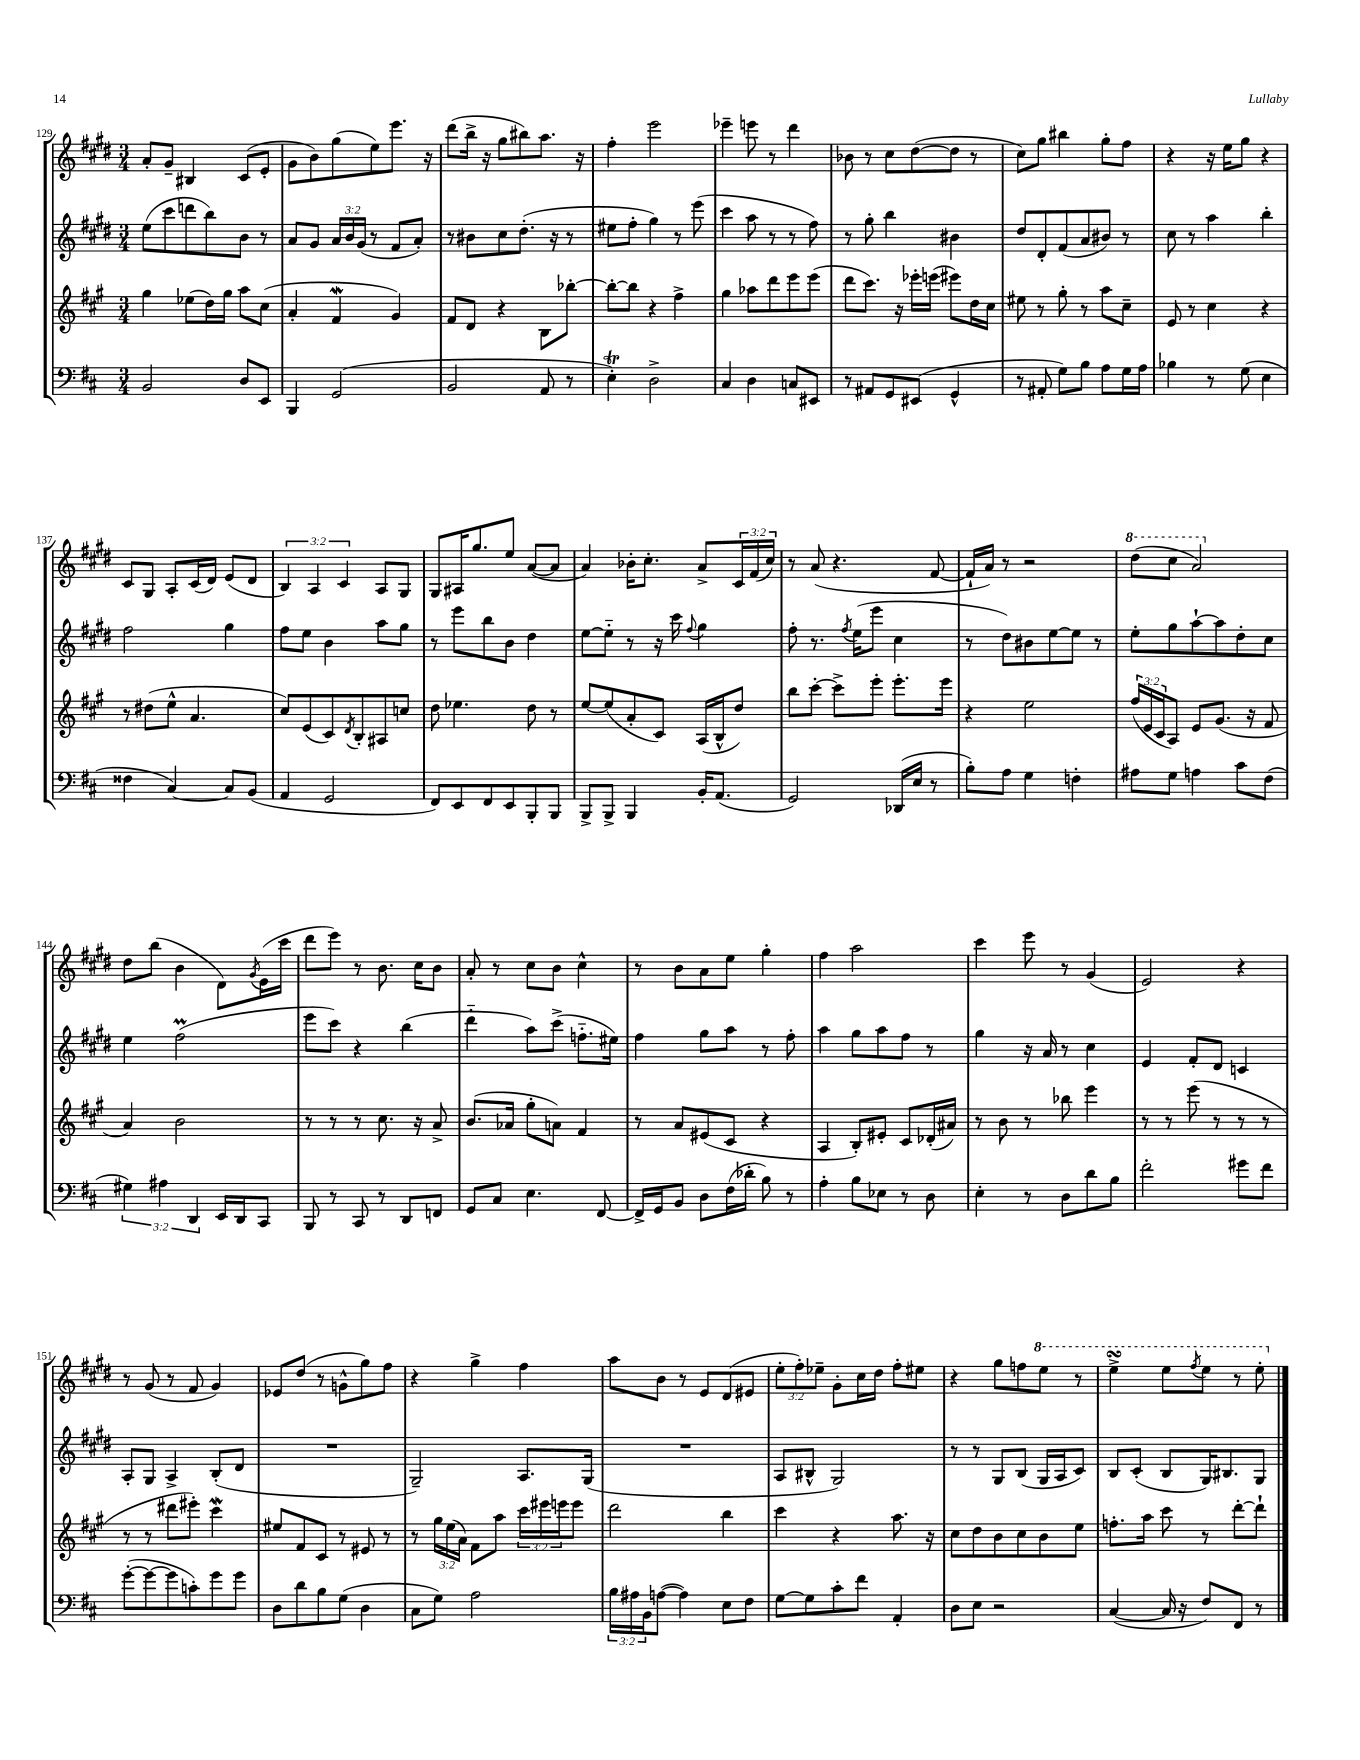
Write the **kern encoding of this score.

**kern	**kern	**kern	**kern
*staff4	*staff3	*staff2	*staff1
*clefF4	*clefG2	*clefG2	*clefG2
*k[f#c#]	*k[f#c#g#]	*k[f#c#g#d#]	*k[f#c#g#d#]
*M3/4	*M3/4	*M3/4	*M3/4
2BB/	4gg#\	(8ee\L	8a'/L
.	.	8ccc#\	8g#~/J
.	(8ee-\L	8ddd\	4B#/
.	16dd\L)	8bb\)	.
.	16gg#\JJ	.	.
8D/L	8aa\L	8b\J	(8c#/L
8EE/J	(8cc#\J	8r	8e'/J
=	=	=	=
4BBB/	4a'/	8a/L	8g#\L
.	.	8g#/J	8b\)
(2GG/	4f#/	24a/LL	(8gg#\
.	.	24b/	.
.	.	(24g#/JJ	.
.	.	8r	8ee\)
.	4g#/)	8f#/L	8.eee\J
.	.	8a'/J)	.
.	.	.	16r
=	=	=	=
2BB/	8f#/L	8r	(8ddd#\L
.	8d/J	8b#\L	16bb^\Jk
.	.	.	16r
.	4r	8cc#\	8gg#\L
.	.	(8.dd#'\J	8bb#\)
8AA/	8B\L	.	8.aa\J
.	.	16r	.
8r	[8bb-'\J	8r	.
.	.	.	16r
=	=	=	=
4E'\)	8bb-'\_L	8ee#\L	4ff#'\
.	8bb-\]J	8ff#'\J	.
2D^\	4r	4gg#\)	2eee\
.	4ff#^\	8r	.
.	.	(8eee\	.
=	=	=	=
4C#/	4gg#\	4ccc#\	4eee-~\
4D\	8aa-\L	8aa\	8eee\
.	8ddd\	8r	8r
8C/L	8eee\	8r	4ddd#\
8EE#/J	(8eee\J	8ff#\)	.
=	=	=	=
8r	8ddd\L	8r	8b-\
8AA#/L	8.ccc#\J)	8gg#'\	8r
8GG/	.	4bb\	8cc#\L
.	16r	.	.
(8EE#/J	16eee-'\LL	.	([8dd#\
.	(16eee\JJ	.	.
4GG^^/	8eee#\L)	4b#\	8dd#\]J
.	16dd\L	.	8r
.	16cc#\JJ	.	.
=	=	=	=
8r	8ee#\	8dd#/L	8cc#\L)
8AA#'/	8r	8d#'/	8gg#\J
8G\L)	8gg#'\	(8f#/	4bb#\
8B\J	8r	8a/	.
8A\L	8aa\L	8b#/J)	8gg#'\L
16G\L	8cc#~\J	8r	8ff#\J
16A\JJ	.	.	.
=	=	=	=
4B-\	8e/	8cc#\	4r
.	8r	8r	.
8r	4cc#\	4aa\	16r
.	.	.	16ee\LK
(8G\	.	.	8gg#\J
4E\	4r	4bb'\	4r
=	=	=	=
4F##\	8r	2ff#\	8c#/L
.	(8dd#\L	.	8G#/J
[4C#/)	8ee^^\J	.	8A'/L
.	4.a/	.	(16c#/L
.	.	.	16d#/JJ)
8C#/]L	.	4gg#\	(8e/L
(8BB/J	.	.	8d#/J
=	=	=	=
4AA/	8cc#/L)	8ff#\L	6B/)
.	(8e/	8ee\J	.
.	.	.	6A/
2GG/	8c#/)	4b\	.
.	.	.	6c#/
.	8qd/	.	.
.	8B'/	.	.
.	8A#/	8aa\L	8A/L
.	8cc/J	8gg#\J	8G#/J
=	=	=	=
8FF#/L)	8dd\	8r	8G#/L
8EE/	4.ee-\	8eee\L	16A#/K
.	.	.	8.gg#/
8FF#/	.	8bb\	.
8EE/	.	8b\J	8ee/J
8BBB'/	8dd\	4dd#\	([8a/L
8BBB/J	8r	.	8a/]J
=	=	=	=
8BBB^/L	[8ee/L	[8ee\L	4a/)
8BBB^/J	(8ee/]	8ee'~\]J	.
4BBB/	8a'/	8r	16b-'\LK
.	.	.	8.cc#'\J
.	8c#/J)	16r	.
.	.	16ccc#\	.
.	.	8qqff#/	.
16BB'/LK	(16A/LL	4gg#\	8a^/L
(8.AA/J	16B^^/J	.	.
.	8dd/J)	.	24c#/L
.	.	.	(24f#/
.	.	.	24cc#/JJ)
=	=	=	=
2GG/)	8bb\L	8ff#'\	8r
.	[8ccc#'\J	8.r	(8a/
.	8ccc#^\]L	.	4.r
.	.	8qff#/	.
.	.	(16ee\LK	.
.	8eee'\J	8eee\J	.
(16DD-/LL	8.eee'\L	4cc#\	.
16E/JJ	.	.	.
8r	.	.	[8f#/
.	16eee\Jk	.	.
=	=	=	=
8B'\L)	4r	8r	16f#`/]LL
.	.	.	16a/JJ)
8A\J	.	8dd#\L)	8r
4G\	2ee\	8b#\	2r
.	.	[8ee\	.
4F'\	.	8ee\]J	.
.	.	8r	.
=	=	=	=
8A#\L	(24ff#/LL	8ee'\L	(8ddd#\L
.	24e/	.	.
.	24c#/J	.	.
8G\J	8A/J)	8gg#\	8ccc#\J
4A\	8e/L	[8aa`\	2aa/)
.	(8.g#/J	8aa\]	.
8c#\L	.	8dd#'\	.
.	16r	.	.
(8F#\J	8f#/	8cc#\J	.
=	=	=	=
6G#\)	4a/)	4ee\	8dd#\L
.	.	.	(8bb\J
6A#\	.	.	.
.	2b\	(2ff#\	4b\
6DD/	.	.	.
16EE/LL	.	.	8d#\L)
16DD/J	.	.	.
.	.	.	8qg#/
8CC#/J	.	.	(16e\L
.	.	.	16ccc#\JJ
=	=	=	=
8BBB/	8r	8eee\L	8ddd#\L
8r	8r	8ccc#\J)	8eee\J)
8CC#/	8r	4r	8r
8r	8.cc#\	.	8.b\
8DD/L	.	(4bb\	.
.	16r	.	16cc#\LK
8FF/J	8a^/	.	8b\J
=	=	=	=
8GG/L	(8.b/L	4ddd#'~\	8a'/
8C#/J	.	.	8r
.	16a-/Jk	.	.
4.E\	8gg#'\L	8aa\L)	8cc#\L
.	8a\J)	(8ccc#^\J	8b\J
.	4f#/	8.ff'~\L	4cc#^^\
[8FF#/	.	.	.
.	.	16ee#\Jk)	.
=	=	=	=
16FF#^/]LL	8r	4ff#\	8r
16GG/J	.	.	.
8BB/J	8a/L	.	8b\L
8D\L	(8e#/	8gg#\L	8a\
(16F#\L	8c#/J	8aa\J	8ee\J
16d-'\JJ	.	.	.
8B\)	4r	8r	4gg#'\
8r	.	8ff#'\	.
=	=	=	=
4A'\	4A/	4aa\	4ff#\
8B\L	8B'/L)	8gg#\L	2aa\
8E-\J	8e#'/J	8aa\	.
8r	8c#/L	8ff#\J	.
8D\	(16d-'/L	8r	.
.	16a#/JJ)	.	.
=	=	=	=
4E'\	8r	4gg#\	4ccc#\
.	8b\	.	.
8r	8r	16r	8eee\
.	.	16a/	.
8D\L	8bb-\	8r	8r
8d\	4eee\	4cc#\	(4g#/
8B\J	.	.	.
=	=	=	=
2f#'\	8r	4e/	2e/)
.	8r	.	.
.	(8eee\	8f#'/L	.
.	8r	8d#/J	.
8g#\L	8r	4c/	4r
8f#\J	8r	.	.
=	=	=	=
([8g'\L	8r	8A'/L	8r
8g\_	8r	8G#/J	(8g#/
8g\]	8ddd#\L	4A^/	8r
8c'\)	8eee#'\J)	.	8f#/
8g\	4ccc#\	(8B'/L	4g#/)
8g\J	.	8d#/J	.
=	=	=	=
8D\L	8ee#/L	2.r	8e-/L
8d\	8f#/	.	(8dd#/J
8B\	8c#/J	.	8r
(8G\J	8r	.	8g^^\L
4D\	8e#/	.	8gg#\)
.	8r	.	8ff#\J
=	=	=	=
8C#\L	8r	2G#~/)	4r
8G\J)	24gg#\LL	.	.
.	(24ee\	.	.
.	24a\JJ)	.	.
2A\	8f#\L	.	4gg#^\
.	8aa\J	.	.
.	24ccc#\LL	8.A/L	4ff#\
.	24eee#\	.	.
.	24eee\J	.	.
.	8eee\J	.	.
.	.	(16G#/Jk	.
=	=	=	=
24B\LL	2ddd\	2.r	8aa\L
24A#\	.	.	.
24BB\J	.	.	.
([8A\J	.	.	8b\J
4A\])	.	.	8r
.	.	.	8e/L
8E\L	4bb\	.	(8d#/
8F#\J	.	.	8e#/J
=	=	=	=
[8G\L	4ccc#\	8A/L	12ee'\L
.	.	.	12ff#'\)
8G\]	.	8B#^^/J	.
.	.	.	12ee-~\J
8c#'\	4r	2G#/)	8g#'\L
8f#\J	.	.	16cc#\L
.	.	.	16dd#\JJ
4AA'/	8.aa\	.	8ff#'\L
.	.	.	8ee#\J
.	16r	.	.
=	=	=	=
8D\L	8cc#\L	8r	4r
8E\J	8dd\	8r	.
2r	8b\	8G#/L	8gg#\L
.	8cc#\	(8B/J	8ff\
.	8b\	16G#/LL	8eee\J
.	.	16A/J	.
.	8ee\J	8c#/J)	8r
=	=	=	=
([4C#/	8.ff'\L	8B/L	4eee^\
.	.	(8c#'/J	.
.	16aa\Jk	.	.
16C#/]	8ccc#\	8B/L	8eee\L
16r	.	.	.
.	.	.	8qfff#/
8F#/L)	8r	16G#/K)	8eee\J
.	.	8.B#/	.
8FF#/J	[8ddd'\L	.	8r
8r	8ddd`\]J	8G#/J	8eee'\
==	==	==	==
*-	*-	*-	*-
